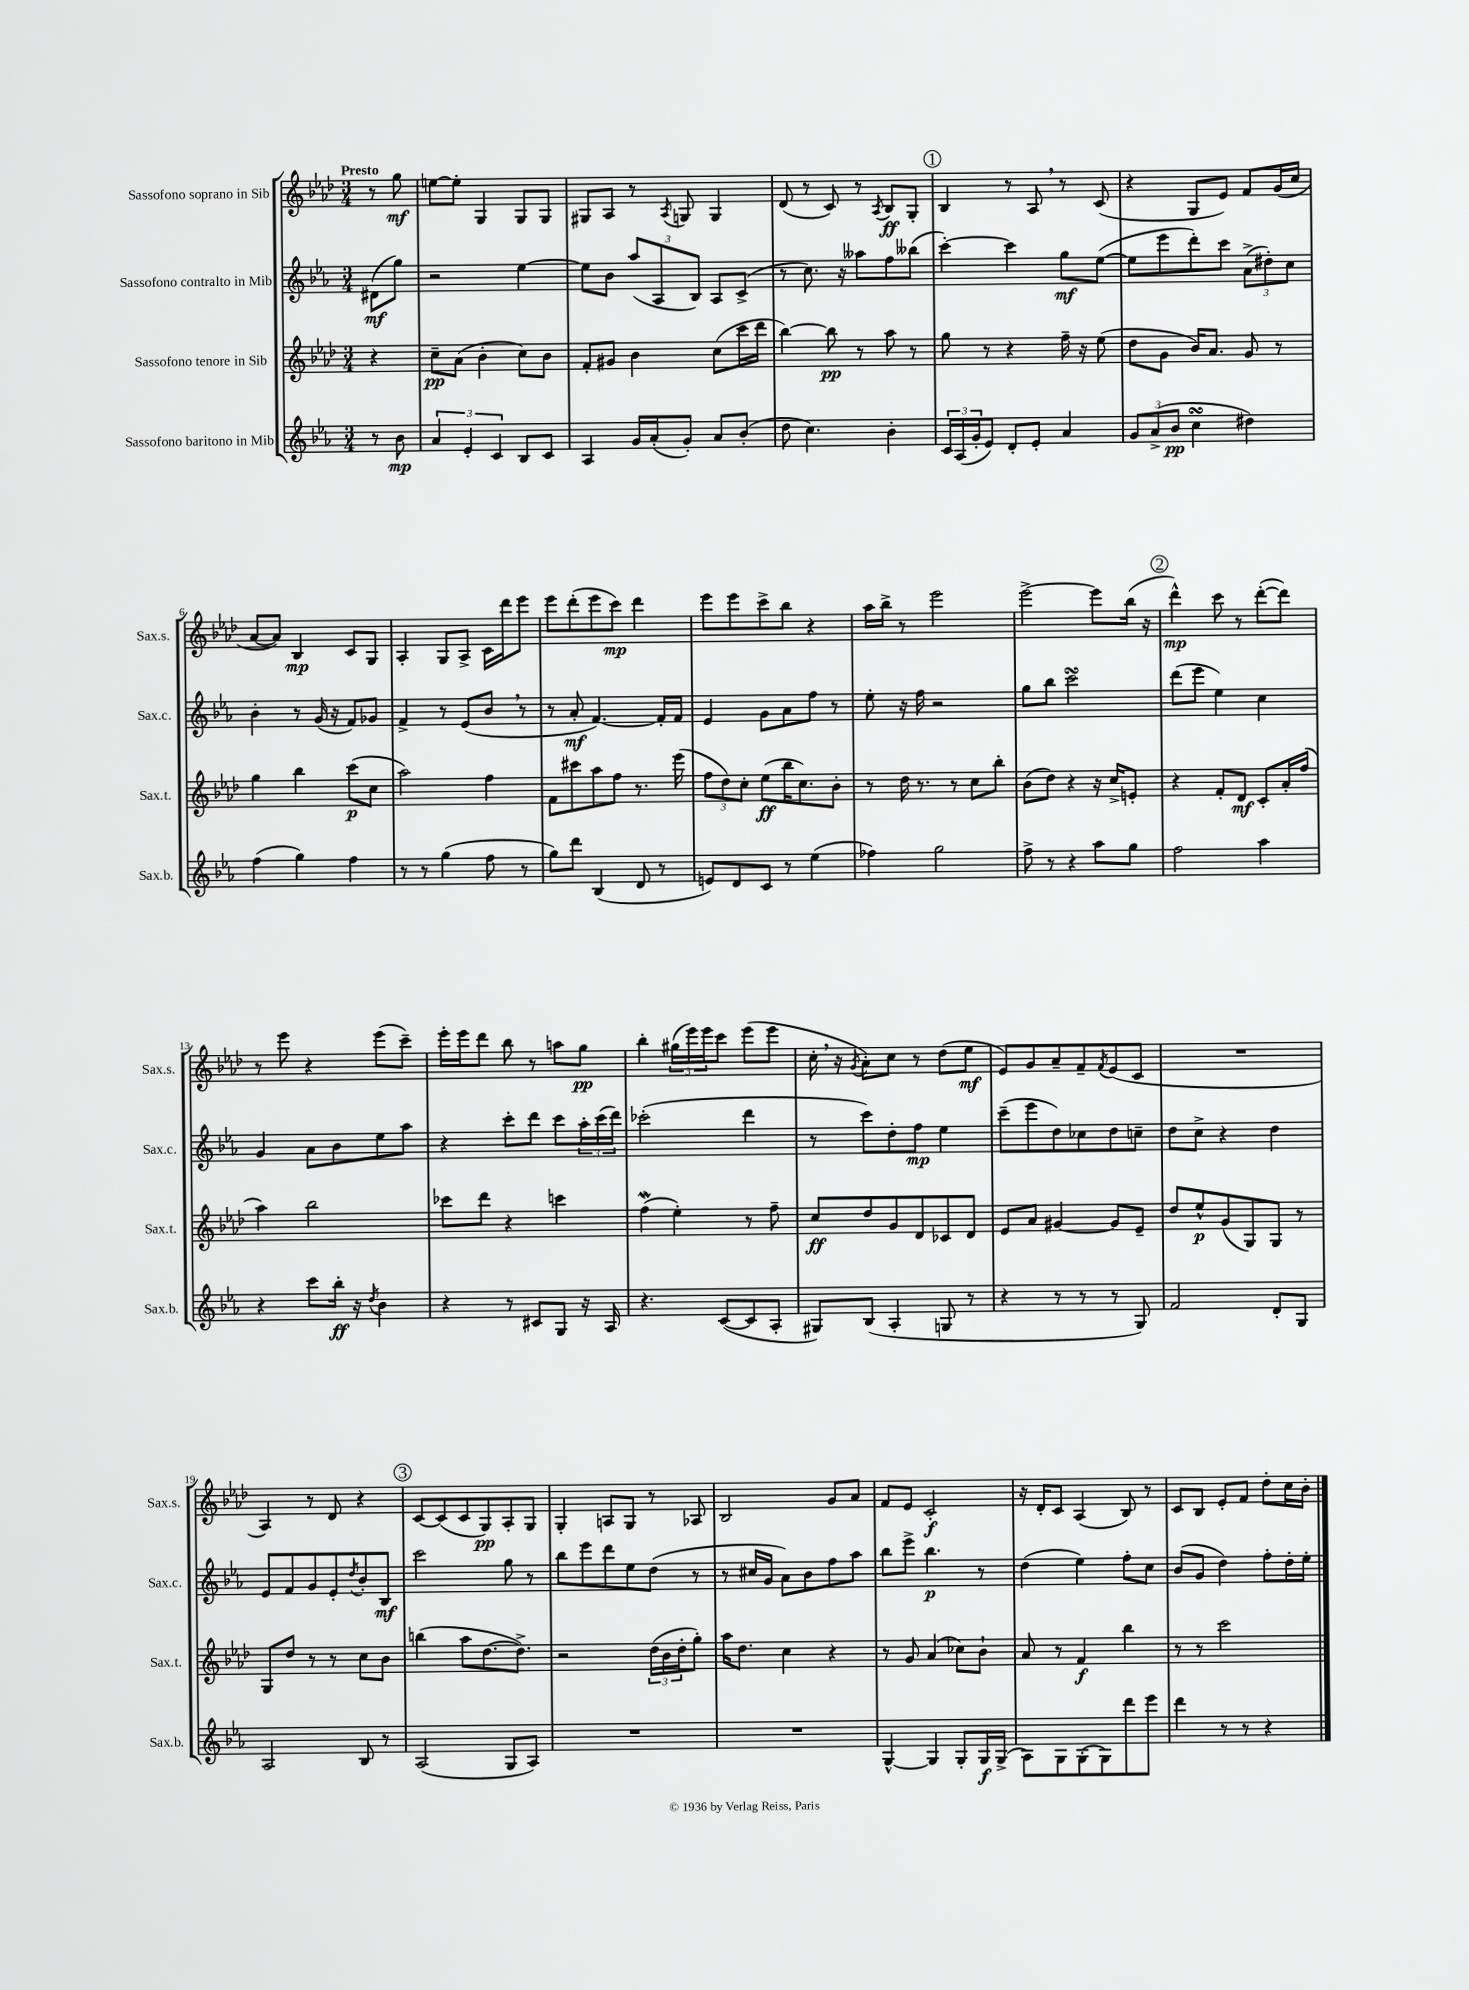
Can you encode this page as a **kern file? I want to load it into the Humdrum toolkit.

**kern	**dynam	**kern	**dynam	**kern	**dynam	**kern	**dynam
*part4	*part4	*part3	*part3	*part2	*part2	*part1	*part1
*staff4	*staff4	*staff3	*staff3	*staff2	*staff2	*staff1	*staff1
*I"Sassofono baritono in Mib	*	*I"Sassofono tenore in Sib	*	*I"Sassofono contralto in Mib	*	*I"Sassofono soprano in Sib	*
*I'Sax.b.	*	*I'Sax.t.	*	*I'Sax.c.	*	*I'Sax.s.	*
*clefG2	*	*clefG2	*	*clefG2	*	*clefG2	*
*k[b-e-a-]	*	*k[b-e-a-d-]	*	*k[b-e-a-]	*	*k[b-e-a-d-]	*
*M3/4	*	*M3/4	*	*M3/4	*	*M3/4	*
=	=	=	=	=	=	=	=
!	!	!	!	!	!	!LO:TX:a:B:t=Presto	!
8r	.	4r	.	(8d#X\L	mf	8r	.
8b-\	mp	.	.	8gg\J)	.	8gg\	mf
=1	=1	=1	=1	=1	=1	=1	=1
6a-/	.	8cc~\L	pp	2r	.	[8een\L	.
.	.	(8a-\J	.	.	.	8ee'\J]	.
6e-'/	.	.	.	.	.	.	.
.	.	4b-'\	.	.	.	4G/	.
6c/	.	.	.	.	.	.	.
8B-/L	.	8cc\L)	.	[4ee-\	.	8G/L	.
8c/J	.	8b-\J	.	.	.	8G/J	.
=2	=2	=2	=2	=2	=2	=2	=2
4A-/	.	8f'/L	.	8ee-\L]	.	8G#X/L	.
.	.	8g#X/J	.	8b-\J	.	8A-/J	.
16g/LL	.	4b-\	.	(12aa-/L	.	8r	.
(16a-'/J	.	.	.	.	.	.	.
.	.	.	.	12A-/	.	.	.
.	.	.	.	.	.	8qA-/	.
8g'/J)	.	.	.	.	.	8Gn/	.
.	.	.	.	12B-/J)	.	.	.
8a-/L	.	(8cc\L	.	8A-/L	.	4G/	.
(8b-'/J	.	16ccc\L	.	(8c^/J	.	.	.
.	.	16ddd-\JJ	.	.	.	.	.
=3	=3	=3	=3	=3	=3	=3	=3
8dd\	.	[4bb-\)	.	8r	.	(8d-/	.
4.cc\)	.	.	.	8.cc\)	.	8r	.
.	.	8bb-\]	pp	.	.	8c/)	.
.	.	.	.	16r	.	.	.
.	.	8r	.	8aa--X\L	.	8r	.
.	.	.	.	.	.	8qA-/	.
4b-'\	.	8aa-\	.	8ff\	.	8B-/L	ff
.	.	8r	.	(8bb--X\J	.	8G'/J	.
!!LO:REH:place=s1:t=1
=4	=4	=4	=4	=4	=4	=4	=4
24c/LL	.	8gg\	.	[4ccc'\)	.	4B-/	.
(24A-/	.	.	.	.	.	.	.
24g'/J	.	.	.	.	.	.	.
8e-/J)	.	8r	.	.	.	.	.
8d'/L	.	4r	.	4ccc\]	.	8r	.
8e-'/J	.	.	.	.	.	8A-,/	.
4a-/	.	16ff~\	.	8gg\L	mf	8r	.
.	.	16r	.	.	.	.	.
.	.	(8ee-\	.	([8ee-\J	.	(8c/	.
=5	=5	=5	=5	=5	=5	=5	=5
12g/L	.	8dd-\L	.	8ee-\L]	.	4r	.
(12a-^/	.	.	.	.	.	.	.
.	.	8g\J	.	8eee-\	.	.	.
12b-/J	pp	.	.	.	.	.	.
4ccsSSS\	.	16b-/KL)	.	8ddd'\)	.	8G/L	.
.	.	8.a-/J	.	.	.	.	.
.	.	.	.	8ccc\J	.	8e-/J)	.
4dd#X\)	.	8g/	.	(12a-^\L	.	8f/L	.
.	.	.	.	12dd#X'\)	.	.	.
.	.	8r	.	.	.	(16g/L	.
.	.	.	.	12cc\J	.	.	.
.	.	.	.	.	.	16cc/JJ	.
!!LO:LB:g=z
=6	=6	=6	=6	=6	=6	=6	=6
(4ff\	.	4gg\	.	4b-'\	.	[8a-/L	.
.	.	.	.	.	.	8a-/J])	.
4gg\)	.	4bb-\	.	8r	.	4B-/	mp
.	.	.	.	(16g/	.	.	.
.	.	.	.	16r	.	.	.
4ff\	.	(8ccc\L	p	8f/L)	.	8c/L	.
.	.	8cc\J	.	8g-X/J	.	8G/J	.
=7	=7	=7	=7	=7	=7	=7	=7
8r	.	2aa-\)	.	4f^/	.	4A-'/	.
8r	.	.	.	.	.	.	.
(4gg\	.	.	.	8r	.	8G/L	.
.	.	.	.	(8e-/L	.	8A-^/J	.
8ff\	.	4ff\	.	8b-,/J	.	16c\LL	.
.	.	.	.	.	.	16ddd-\J	.
8r	.	.	.	8r	.	8eee-\J	.
=8	=8	=8	=8	=8	=8	=8	=8
8gg\L)	.	8f\L	.	8r	.	8eee-\L	.
8ddd\J	.	8ccc#X\	.	8a-'/	mf	(8ddd-'\	.
(4B-/	.	8aa-\	.	[4.f/)	.	8eee-\	.
.	.	8ff\J	.	.	.	8ccc\J)	mp
8d/	.	8.r	.	.	.	4ddd-\	.
8r	.	.	.	16f'/LL]	.	.	.
.	.	(16eee-\	.	16f/JJ	.	.	.
=9	=9	=9	=9	=9	=9	=9	=9
8en/L)	.	12ff\L	.	4e-/	.	8eee-\L	.
.	.	12dd-\)	.	.	.	.	.
8d/	.	.	.	.	.	8eee-\	.
.	.	12cc'\J	.	.	.	.	.
8c/J	.	(8ee-\L	ff	8g\L	.	8ccc^\	.
8r	.	16bb-\K	.	8a-\	.	8bb-\J	.
.	.	8.cc\)	.	.	.	.	.
(4ee-\	.	.	.	8ff\J	.	4r	.
.	.	8b-'\J	.	8r	.	.	.
=10	=10	=10	=10	=10	=10	=10	=10
4ff-X\)	.	8r	.	8ee-'\	.	16aa-\LL	.
.	.	.	.	.	.	16bb-^\JJ	.
.	.	16dd-\	.	16r	.	8r	.
.	.	8.r	.	16ff\	.	.	.
2gg\	.	.	.	2r	.	2eee-\	.
.	.	8r	.	.	.	.	.
.	.	8cc\L	.	.	.	.	.
.	.	8bb-'\J	.	.	.	.	.
=11	=11	=11	=11	=11	=11	=11	=11
8ff^\	.	(8b-\L	.	8gg\L	.	[2eee-^\	.
8r	.	8dd-\J)	.	8bb-\J	.	.	.
4r	.	4r	.	2cccsSSS\	.	.	.
8aa-\L	.	16r	.	.	.	8eee-\L]	.
.	.	16cc^/KL	.	.	.	.	.
8gg\J	.	8en'/J	.	.	.	(16bb-\Jk	.
.	.	.	.	.	.	16r	.
!!LO:REH:place=s1:t=2
=12	=12	=12	=12	=12	=12	=12	=12
2ff\	.	4r	.	(8ddd\L	.	4ddd-^^\)	mp
.	.	.	.	8eee-\J	.	.	.
.	.	8f'/L	.	4ee-\)	.	8ccc\	.
.	.	8d-/J	mf	.	.	8r	.
4aa-\	.	8c'/L	.	4cc\	.	([8ddd-'\L	.
.	.	16a-'/L	.	.	.	8ddd-\J])	.
.	.	(16ff/JJ	.	.	.	.	.
!!LO:LB:g=z
=13	=13	=13	=13	=13	=13	=13	=13
4r	.	4aa-\)	.	4g/	.	8r	.
.	.	.	.	.	.	8eee-\	.
8ccc\L	.	2bb-\	.	8a-\L	.	4r	.
16bb-'\Jk	ff	.	.	8b-\	.	.	.
16r	.	.	.	.	.	.	.
8qdd/	.	.	.	.	.	.	.
4b-\	.	.	.	8ee-\	.	(8eee-\L	.
.	.	.	.	8aa-\J	.	8ccc~\J)	.
=14	=14	=14	=14	=14	=14	=14	=14
4r	.	8ccc-X\L	.	4r	.	16eee-'\LL	.
.	.	.	.	.	.	16eee-\J	.
.	.	8ddd-\J	.	.	.	8ddd-\J	.
8r	.	4r	.	8ccc'\L	.	8bb-\	.
8c#X/L	.	.	.	8ddd\J	.	8r	.
8G/J	.	4cccn\	.	8ccc\L	.	8aan\L	.
16r	.	.	.	24aa-'\L	.	8gg\J	pp
.	.	.	.	(24ccc\	.	.	.
16A-/	.	.	.	.	.	.	.
.	.	.	.	24ddd\JJ)	.	.	.
=15	=15	=15	=15	=15	=15	=15	=15
4.r	.	(4ffW\	.	(2ccc-X'\	.	4bb-'\	.
.	.	4ee-'\)	.	.	.	(24gg#X\LL	.
.	.	.	.	.	.	24eee-\)	.
.	.	.	.	.	.	24eee-\J	.
([8c/L	.	.	.	.	.	8ccc\J	.
8c/]	.	8r	.	4ddd\	.	(8eee-\L	.
8A-'/J	.	8ff~\	.	.	.	8eee-\J	.
=16	=16	=16	=16	=16	=16	=16	=16
8G#X/L)	.	8cc/L	ff	8r	.	16cc',\	.
.	.	.	.	.	.	16r	.
.	.	.	.	.	.	8qg/	.
(8B-/J	.	8dd-/	.	8ccc\L)	.	8a-'\L)	.
4A-'/	.	8g/	.	8dd'\	.	8cc\J	.
.	.	8d-/	.	8ff\J	mp	8r	.
8Gn/	.	8c-X/	.	4ee-\	.	(8dd-\L	.
8r	.	8d-/J	.	.	.	8ee-\J	mf
=17	=17	=17	=17	=17	=17	=17	=17
4r	.	8e-/L	.	(8ccc~\L	.	8e-/L)	.
.	.	8a-/J	.	8eee-\	.	8g/	.
8r	.	[4g#X/	.	8dd\)	.	8a-~/	.
8r	.	.	.	8cc-X\	.	8f~/	.
.	.	.	.	.	.	8qf/	.
8r	.	8g#/L]	.	8dd\	.	(8e-/	.
8G/)	.	8e-~/J	.	8ccn~\J	.	8c/J	.
=18	=18	=18	=18	=18	=18	=18	=18
2f/	.	8dd-/L	.	8dd\L	.	2.r	.
.	.	8ee-^^/	p	8cc^\J	.	.	.
.	.	(8g/	.	4r	.	.	.
.	.	8G/)	.	.	.	.	.
8d'/L	.	8G/J	.	4dd\	.	.	.
8G/J	.	8r	.	.	.	.	.
!!LO:LB:g=z
=19	=19	=19	=19	=19	=19	=19	=19
2A-/	.	8G/L	.	8e-/L	.	4A-/)	.
.	.	8dd-/J	.	8f/	.	.	.
.	.	8r	.	8g/	.	8r	.
.	.	8r	.	8e-'/	.	8d-/	.
.	.	.	.	8qdd/	.	.	.
8B-/	.	8cc\L	.	8b-'/	.	4r	.
8r	.	8b-\J	.	8B-/J	mf	.	.
!!LO:REH:place=s1:t=3
=20	=20	=20	=20	=20	=20	=20	=20
(2A-/	.	(4bbn\	.	2ccc\	.	[8c/L	.
.	.	.	.	.	.	(8c/]	.
.	.	8aa-\L	.	.	.	8c/	.
.	.	[8.dd-\	.	.	.	8G/)	pp
8G/L	.	.	.	8gg\	.	8A-'/	.
.	.	8.dd-^\J])	.	.	.	.	.
8A-/J)	.	.	.	8r	.	8G/J	.
=21	=21	=21	=21	=21	=21	=21	=21
2.r	.	2r	.	8bb-\L	.	4G'/	.
.	.	.	.	8eee-\	.	.	.
.	.	.	.	8ddd\	.	8An/L	.
.	.	.	.	8ee-\	.	8G/J	.
.	.	(24dd-\LL	.	(8dd\J	.	8r	.
.	.	24b-\	.	.	.	.	.
.	.	24dd-'\J	.	.	.	.	.
.	.	8gg'\J)	.	8r	.	8A-X/	.
=22	=22	=22	=22	=22	=22	=22	=22
2.r	.	16aa-\KL	.	8r	.	2B-/	.
.	.	8.dd-\J	.	.	.	.	.
.	.	.	.	16cc#X/LL	.	.	.
.	.	.	.	16g/JJ	.	.	.
.	.	4cc\	.	8a-\L)	.	.	.
.	.	.	.	8b-\	.	.	.
.	.	4r	.	8ff\	.	8g/L	.
.	.	.	.	8aa-\J	.	8a-/J	.
=23	=23	=23	=23	=23	=23	=23	=23
[4G^^/	.	8r	.	8bb-\L	.	8f/L	.
.	.	8g/	.	8eee-^\J	.	8e-/J	.
4G/]	.	(4a-/	.	4.bb-\	p	2c'/	f
8G'/L	.	8cc-X\L)	.	.	.	.	.
16G/L	f	8b-`\J	.	8r	.	.	.
(16G^/JJ	.	.	.	.	.	.	.
=24	=24	=24	=24	=24	=24	=24	=24
8A-\L)	.	8a-/	.	(4dd\	.	16r	.
.	.	.	.	.	.	16d-'/KL	.
8G\	.	8r	.	.	.	8c/J	.
(8G'\	.	4f/	f	4ee-\)	.	(4A-/	.
8G\)	.	.	.	.	.	.	.
8ddd\	.	4bb-\	.	8ff'\L	.	8B-/)	.
8eee-\J	.	.	.	8cc\J	.	8r	.
=25	=25	=25	=25	=25	=25	=25	=25
4ddd\	.	8r	.	(8b-/L	.	8c/L	.
.	.	8r	.	8g/J	.	8B-/J	.
8r	.	2ccc\	.	4dd\)	.	8e-'/L	.
8r	.	.	.	.	.	8f/J	.
4r	.	.	.	8ff'\L	.	8dd-'\L	.
.	.	.	.	16dd'\L	.	16cc\L	.
.	.	.	.	16ee-'\JJ	.	16b-'\JJ	.
==	==	==	==	==	==	==	==
*-	*-	*-	*-	*-	*-	*-	*-
